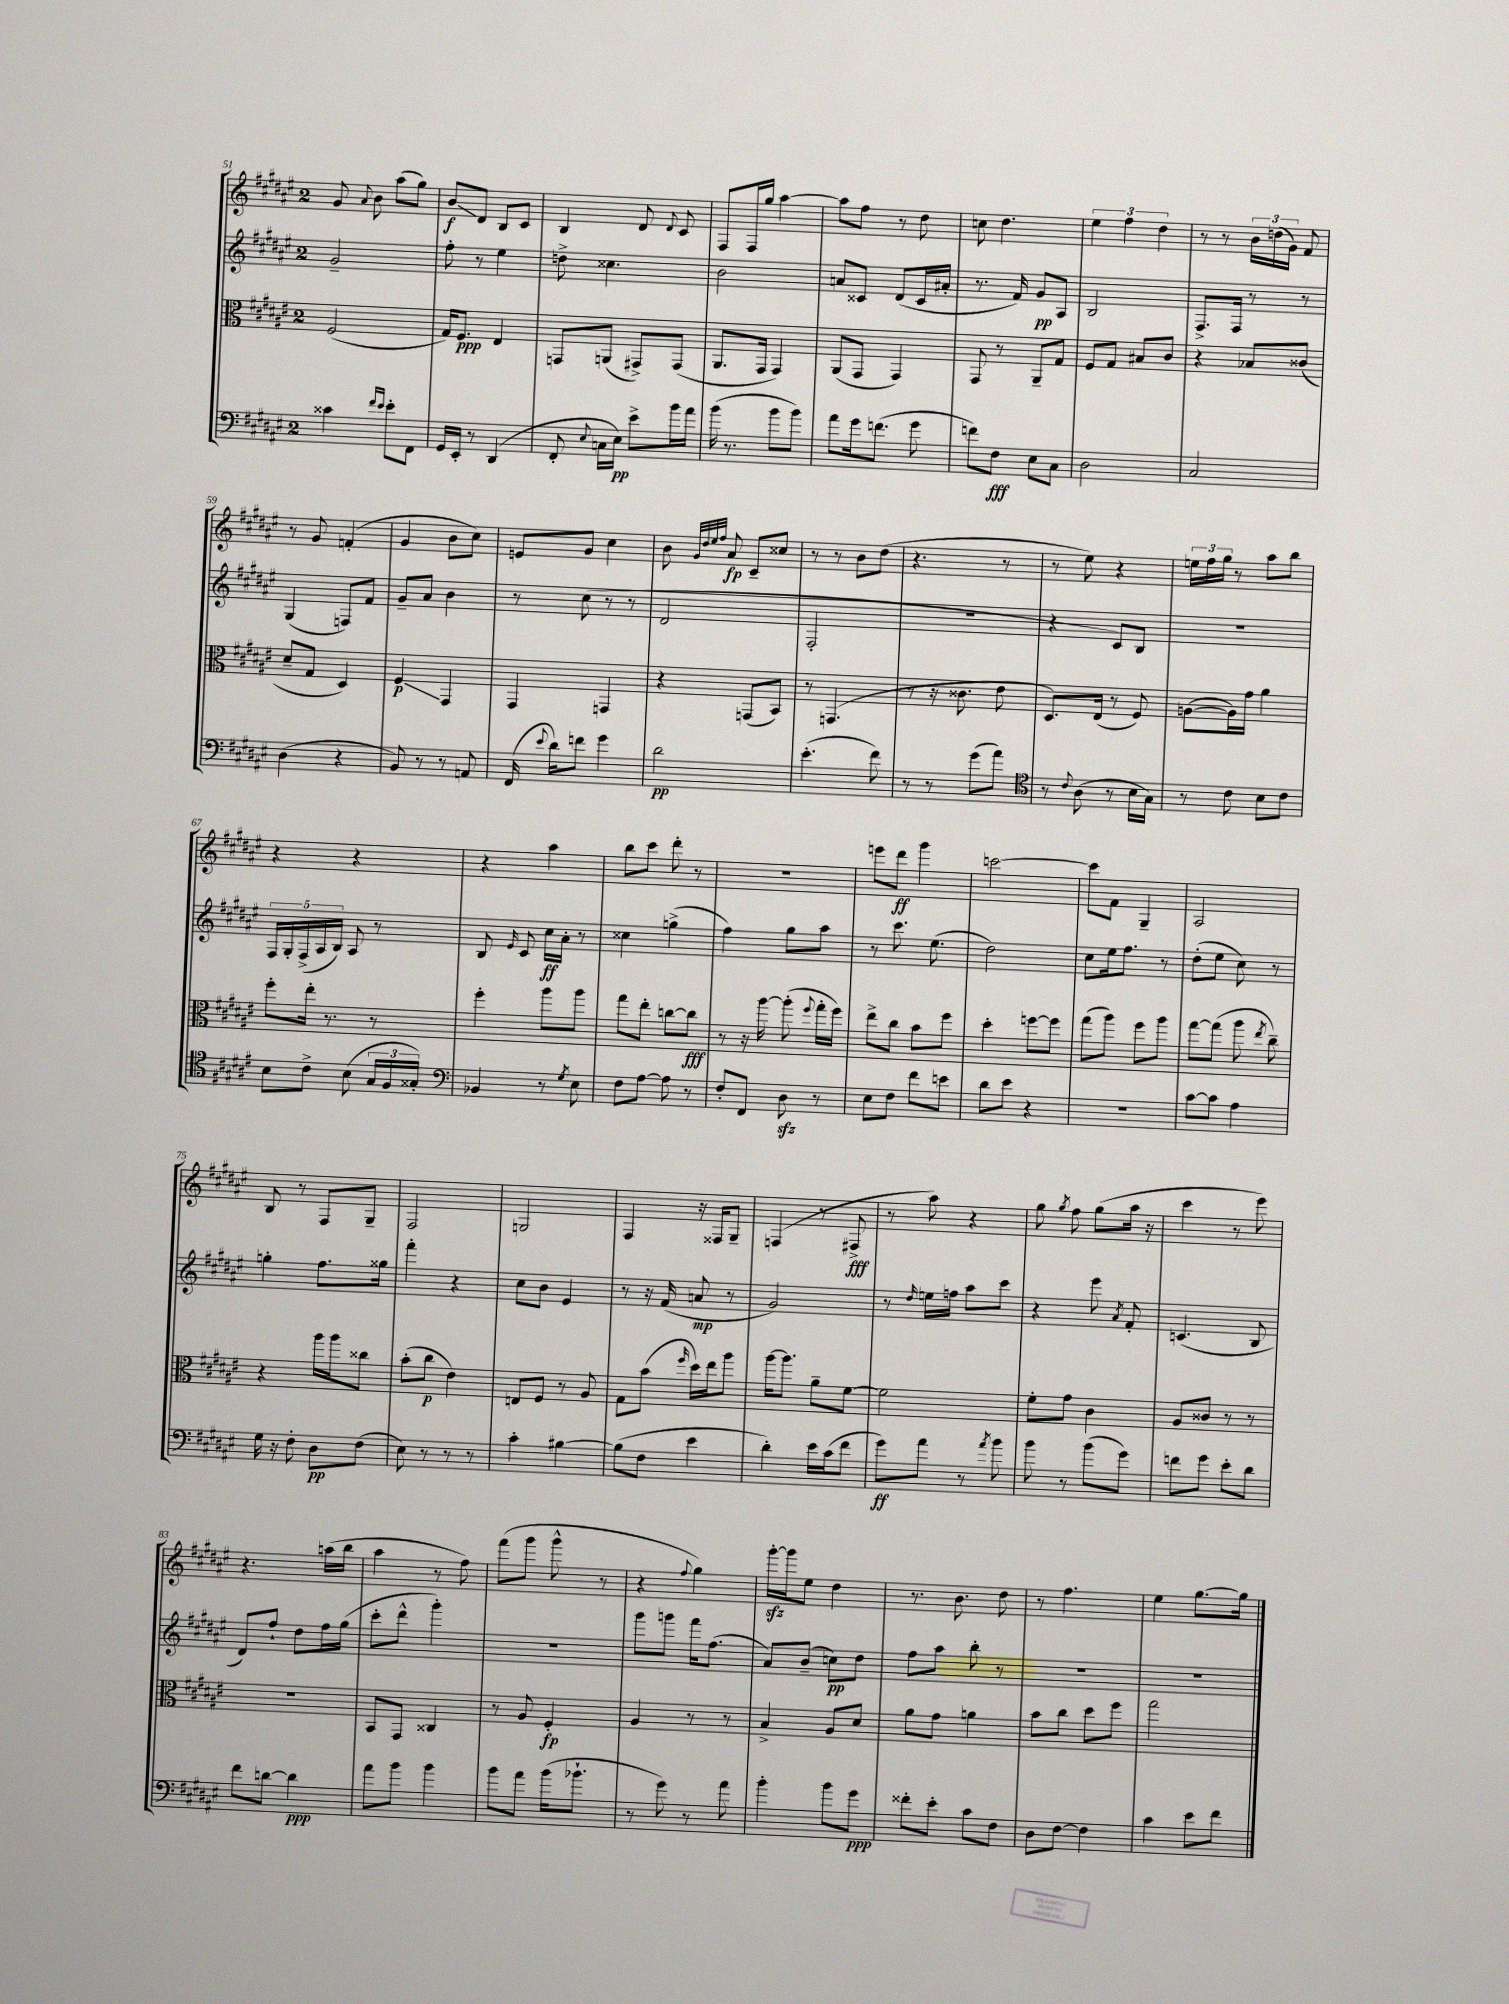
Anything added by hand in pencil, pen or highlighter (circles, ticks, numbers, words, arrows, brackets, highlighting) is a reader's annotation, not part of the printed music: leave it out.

**kern	**kern	**kern	**kern
*staff4	*staff3	*staff2	*staff1
*clefF4	*clefC3	*clefG2	*clefG2
*k[f#c#g#d#a#e#]	*k[f#c#g#d#a#e#]	*k[f#c#g#d#a#e#]	*k[f#c#g#d#a#e#]
*M2/4	*M2/4	*M2/4	*M2/4
4c##\	(2F#/	2g#~/	8g#/
.	.	.	8qqa#/
.	.	.	8b\
16qqf#/LL	.	.	.
16qqe#/JJ	.	.	.
8e#'\L	.	.	(8aa#\L
8FF#\J	.	.	8gg#\J)
=	=	=	=
16GG#/LL	16G#/LK)	8ff#'\	8b/L
16EE#'/JJ	8.F#/J	.	.
8r	.	8r	8d#/J
(4DD#/	4E#/	4ee#\	8B/L
.	.	.	8c#/J
=	=	=	=
8FF#'/	8GG/L	8dd^\	4B/
8qqE#/	.	.	.
16C\LL	(8AA/J	4.cc##\	.
16E#\JJ)	.	.	.
8e#^\L	8GG#^/L)	.	8d#/
.	.	.	8qqd#/
16b\L	(8GG#/J	.	8c#/
16a#\JJ	.	.	.
=	=	=	=
(16b\	8.AA#/L	2b\	8F#/L
8.r	.	.	.
.	.	.	16F#/L
.	16GG#/Jk	.	16gg#/JJ
8b\L	4GG#/)	.	[4aa#\
8b\J)	.	.	.
=	=	=	=
8a#\L	(8AA#/L	8a/L	8aa#\]L
16g#\k	8GG#/J	8c##/J	8ff#\J
(8.f\J	.	.	.
.	4GG#/)	(8d#/L	8r
8g#\	.	16c##/L	8dd#\
.	.	16a#'/JJ	.
=	=	=	=
8f\L)	8GG#/	8.r	8cc\
8F#\J	8r	.	4.dd#\
.	.	16f#/)	.
8E#\L	8AA#~/L	8g#/L	.
8C#\J	8G#/J	8A#/J	.
=	=	=	=
2D#\	8F#/L	2B/	6ee#\
.	8G#/J	.	.
.	.	.	6ff#\
.	8B#/L	.	.
.	.	.	6dd#\
.	8c#/J	.	.
=	=	=	=
2C#/	4r	8.F#^/L	8r
.	.	.	8r
.	.	16F#/Jk	.
.	8B-/L	8r	24b\LL
.	.	.	(24dd\
.	.	.	24g#\JJ)
.	(8c##/J	8r	8f#/
=	=	=	=
(4D#\	8d#~/L	(4G#/	8r
.	8G#/J	.	8g#/
4r	4D#/)	8F/L)	(4f'/
.	.	8f#/J	.
=	=	=	=
8BB/)	4F#/	8g#~/L	4g#/
8r	.	8a#/J	.
8r	4GG#/	4b\	8b\L
8AA/	.	.	8cc#\J)
=	=	=	=
(16FF#/	4GG#/	8r	8e/L
8qqe#/	.	.	.
16d#\LK)	.	.	.
8f\J	.	(8cc#\	8g#/J
4g#\	4GG/	8r	4cc#\
.	.	8r	.
=	=	=	=
2d#\	4r	2d#/	8b\
.	.	.	32qqg#/LLL
.	.	.	32qqdd#/
.	.	.	32qqee#/
.	.	.	32qqff#/JJJ
.	.	.	8a#/
.	(8GG/L	.	8c#~/L
.	8BB/J)	.	8cc##/J
=	=	=	=
(4.e#'\	8r	2F#'/	8r
.	(4.GG/	.	8r
.	.	.	8b\L
8f#\)	.	.	(8dd#\J
=	=	=	=
8r	8r	2r	4.r
8r	16r	.	.
.	8.c##\	.	.
(8g#\L	.	.	.
8a#\J)	8e#\	.	8r
=	=	=	=
*clefC4	*	*	*
8r	8.D#/L)	4r	8r
8qqc#/	.	.	.
(8A#\	.	.	8ee#\)
.	(16E#/Jk	.	.
8r	8r	8c#/L)	4r
16B\LL	8F#/)	8B/J	.
16G#\JJ)	.	.	.
=	=	=	=
8r	([8A\L	2r	24ee\LL
.	.	.	24ff#\
.	.	.	24gg#\JJ
8c#\	16A\]L)	.	8r
.	16g#\JJ	.	.
8B\L	4a#\	.	8aa#\L
8c#\J	.	.	8bb\J
=	=	=	=
8B\L	8ff#'\L	20F#/LL	4r
.	.	20G#'/	.
.	.	(20F#^/	.
8c#^\J	16ee#'\Jk	.	.
.	.	20A#/	.
.	8.r	.	.
.	.	20B/JJ)	.
(8B\	.	8A#/	4r
24G#/LL	8r	8r	.
24F#/	.	.	.
24G##'/JJ)	.	.	.
=	=	=	=
*clefF4	*	*	*
4BB-/	4ff#'\	8B/	4r
.	.	16qqe#/	.
.	.	8c#/	.
8r	8aa#\L	16cc#\LL	4aa#\
.	.	16a#'\JJ	.
8qG#/	.	.	.
8E#\	8aa#\J	8r	.
=	=	=	=
8F#\L	8gg#\L	4cc##\	8bb\L
[8A#\J	8ee#'\J	.	8ccc#\J
8A#\]	[8cc\L	(4gg^\	8ddd#'\
8r	8cc\]J	.	8r
=	=	=	=
8F#'/L	8r	4ff#\)	2r
8FF#/J	16r	.	.
.	[16aa#\	.	.
8D#\	(8aa#'\]	8gg#\L	.
.	8qqff#/	.	.
8r	16gg#'\LL	8aa#\J	.
.	16ff#\JJ)	.	.
=	=	=	=
8E#\L	8ee#^\L	8r	8eee\L
8F#\J	8cc#\J	8.ccc#\	8ddd#\J
8f#\L	8b\L	.	4ggg#\
.	.	(8.ee#\	.
8e\J	8ff#\J	.	.
=	=	=	=
8d#\L	4dd#'\	2dd#\)	[2ccc\
8e#\J	.	.	.
4r	[8ff\L	.	.
.	8ff\]J	.	.
=	=	=	=
2r	(8gg#\L	8cc#\L	8ccc\]L
.	8aa#\J)	16ee#\k	8f#\J
.	.	8.ff#\J	.
.	8ff#\L	.	4G#~/
.	8aa#\J	8r	.
=	=	=	=
[8c#\L	[8gg#\L	(8dd#'\L	2A#/
8c#\]J	(8gg#\]J	8ee#\J	.
4A#\	8aa#\	8cc#\)	.
.	8qee#/	.	.
.	8cc#~\)	8r	.
=	=	=	=
16G#\	4r	4gg'\	8B/
16r	.	.	.
8F#'\	.	.	8r
8D#\L	16aa#\LL	8.ff#\L	8F#/L
.	16aa#\J	.	.
(8F#\J	8cc##\J	.	8G#~/J
.	.	16gg##\Jk	.
=	=	=	=
8E#\)	(8b'\L	4fff#'\	2F#/
8r	8cc#\J	.	.
8r	4e#\)	4r	.
8r	.	.	.
=	=	=	=
4c#'\	8E/L	8cc#\L	2G/
.	8F#/J	8b\J	.
[4B#\	8r	4e#/	.
.	8A#/	.	.
=	=	=	=
(8B#\]L	8G#\L	8r	4F#/
8F#\J	(8b\J	16r	.
.	.	(16f#/	.
.	16qqff#/	.	.
4e#\	16dd#\LL)	8a/	16r
.	16ee#\J	.	16F##/LK
.	8aa#\J	8r	8G#~/J
=	=	=	=
4d#'\)	[16aa#\LK	2g#/)	(4F/
.	8.aa#\]J	.	.
16e#\LL	8a#~\L	.	8r
(16c#\J	.	.	.
8f#\J	[8f#\J	.	8F#^/
=	=	=	=
8g#\L)	2f#\]	8r	8r
.	.	16qqdd#/	.
8a#\J	.	16ee\LL	8aa#\)
.	.	16ff\JJ	.
8r	.	8aa#\L	4r
8qa#/	.	.	.
8b\	.	8ccc#\J	.
=	=	=	=
8b\	8f#'\L	4r	8gg#\
.	.	.	8qgg#/
8r	8g#\J	.	8ff#\
(8b\L	4c#\	8eee#\	(8gg#\L
.	.	8qa#/	.
8g#\J)	.	8f#'/	16aa#\Jk
.	.	.	16r
=	=	=	=
8f\L	8A#/L	(4.c/	4ccc#\
8g#\J	8c##/J	.	.
8e#'\L	8r	.	8r
8d#\J	8r	8B/	8eee#\)
=	=	=	=
8f#\L	2r	8d#/L)	4.r
[8d\J	.	8ff#`/J	.
4d\]	.	8dd#\L	.
.	.	16ff#\L	(16aa\LL
.	.	(16gg#\JJ	16bb\JJ
=	=	=	=
8a#\L	8BB/L	8ccc#'\L	4aa#\
8b\J	8GG#/J	8ddd#^^\J	.
4b\	4C##/	4ggg#'\)	8r
.	.	.	8ff#\)
=	=	=	=
8b\L	8r	2r	(8fff#\L
8a#\J	8A#/	.	8ggg#\J
(16b\LK	4F#'/	.	8ggg#^^\
8.b-`\J	.	.	.
.	.	.	8r
=	=	=	=
8r	4A#/	8ggg#\L	4r
8g#\)	.	8ggg\J	.
.	.	.	8qqff#/
8r	8r	16fff#\LK	4gg#\)
.	.	(8.ff#\J	.
8a#\	8r	.	.
=	=	=	=
4b'\	4B^/	8a#/L)	[16ggg#'\LL
.	.	.	16ggg#\]J
.	.	(8b~/J	8ee#\J
8b\L	8A#/L	8cc\L)	4dd#\
8g#\J	8d#/J	8dd#\J	.
=	=	=	=
8f##'\L	8a#\L	8ff#\L	8.r
8e#'\J	8g#\J	8aa#\J	.
.	.	.	8.b\
8c#\L	4a\	8bb'\	.
8F#\J	.	8r	8dd#\
=	=	=	=
8D#\L	8b\L	2r	8r
[8F#\J	8cc#\J	.	4.ff#\
4F#\]	8dd#\L	.	.
.	8ff#\J	.	.
=	=	=	=
4c#\	2gg#\	2r	4ee#\
8e#\L	.	.	[8.gg#\L
8f#\J	.	.	.
.	.	.	16gg#\]Jk
==	==	==	==
*-	*-	*-	*-
